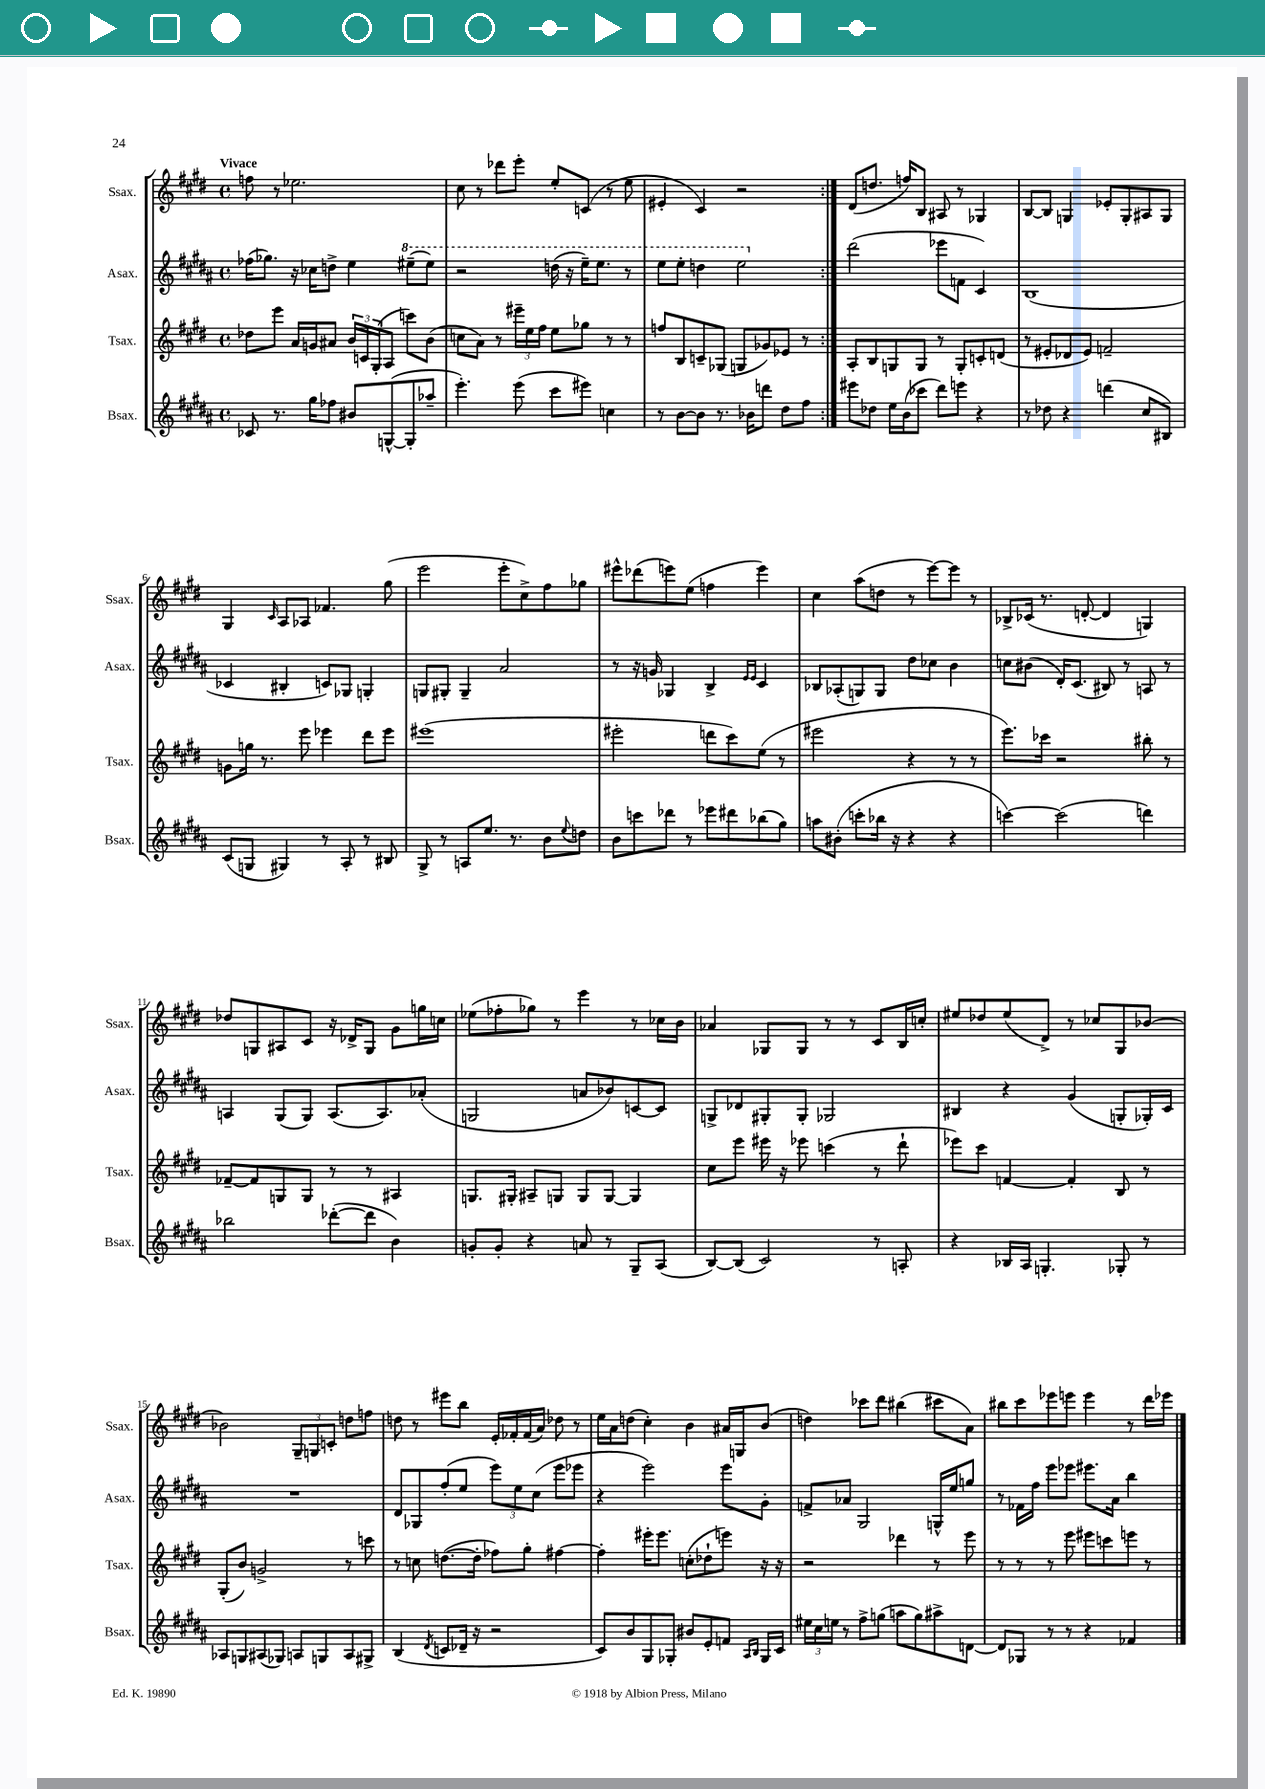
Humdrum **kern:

**kern	**kern	**kern	**kern
*staff4	*staff3	*staff2	*staff1
*clefG2	*clefG2	*clefG2	*clefG2
*k[f#c#g#d#a#]	*k[f#c#g#d#]	*k[f#c#g#d#a#]	*k[f#c#g#d#]
*M4/4	*M4/4	*M4/4	*M4/4
*met(c)	*met(c)	*met(c)	*met(c)
8c-/	8dd-\L	(16ff-\LK	8ff\
.	.	8.gg-\J)	.
8.r	8eee\J	.	8r
.	16a/LL	16r	2.ee-\
16gg#\LK	16g/J	16cc-\LK	.
8ff-\J	8a#/J	8dd^\J	.
8b#/L	24b/LL	4ee\	.
.	24c/	.	.
.	(24G#'/J	.	.
([8G^^/	8A/J	.	.
8G'/]	8ccc\L)	(8eee#~\L	.
8aa-~/J	(8b\J	8eee#\J)	.
=	=	=	=
4.eee'\)	8cc\L	2r	8cc#\
.	8a\J)	.	8r
.	8r	.	8ddd-\L
(8eee\	24eee#~\LL	.	8eee'\J
.	24ee\	.	.
.	24ff#\JJ	.	.
8ccc#\L	8ee\L	(16ddd\	8ee'/L
.	.	16r	.
8eee#\J)	8gg-\J	16eee~\LK)	(8c/J
.	.	8.eee\J	.
4cc\	8r	.	8r
.	8r	8r	8ee\
=	=	=	=
8r	8ff/L	8eee\L	4e#'/
[8b\L	8B/	8eee'\J	.
8b\]J	8c~/	4ddd\	4c#/)
8.r	(8G-/J	.	.
.	8G/L	2eee\	2r
16b-\LK	.	.	.
8ddd\J	8g-/)	.	.
8dd#\L	8e-/J	.	.
8ff#\J	8r	.	.
=:|!	=:|!	=:|!	=:|!
8eee#\L	8A'/L	(2ddd#\	(8d#/L
8dd-\J	8B/	.	8.dd/J
16ee\LL	8G/	.	.
(16b\J	.	.	16ff/LK)
8ccc-\J	8G/J	.	8B/J
8ddd#\L)	8r	8eee-\L	8A#/
8eee\J	8G'/L	8f\J	8r
4r	8c'/	4c#/)	4G-/
.	(8d/J	.	.
=	=	=	=
8r	8r	(1B	[8B/L
8dd-\	8e#'/L	.	8B/]J
4r	8d-/	.	4G/
.	8e#/J)	.	.
(4ddd\	2f~/	.	8e-'/L
.	.	.	8G'/
8cc#/L	.	.	8A#/
8B#/J)	.	.	8G/J
=	=	=	=
(8c#/L	8g\L	4c-/	4G#/
8G/J	16gg\Jk	.	.
.	8.r	.	.
.	.	.	16qqc#/
4G#/)	.	4B#'/	8A/L
.	8eee\	.	8A-/J
8r	4eee-\	8c/L)	4.f-/
8A#'/	.	8G-/J	.
8r	8ddd#\L	4G'/	.
8B#/	8eee-\J	.	(8gg#\
=	=	=	=
8G#^/	(1eee#	8G/L	2eee\
8r	.	8G#'/J	.
8A/L	.	4G#~/	.
8.ee/J	.	.	.
.	.	2a#/	8eee'\L
8.r	.	.	.
.	.	.	8cc#^\)
8b\L	.	.	8ff#\
8qqee/	.	.	.
8dd\J	.	.	8gg-\J
=	=	=	=
8b\L	2eee#'\	8r	8eee#^^\L
8ccc\	.	16r	(8ddd-\
.	.	16g/	.
8ddd-\J	.	4G-/	8eee\)
8r	.	.	(8ee\J
8eee-\L	8ddd\L	4B^/	4ff\
8ddd#\	8ccc#\)	.	.
.	.	16qqe/LL	.
.	.	16qqe/JJ	.
(8bb-\	(8ee\J	4c#/	4eee\)
8gg#\J)	8r	.	.
=	=	=	=
8aa\L	2eee#\	8B-/L	4cc#\
(8b#'\J	.	(8A-'/	.
8ccc'\L	.	8G/)	(8aa\L
16bb-\Jk	.	8G/J	8dd\J
16r	.	.	.
4r	4r	8dd#\L	8r
.	.	8cc-\J	[8eee\L)
4r	8r	4b\	8eee\]J
.	8r	.	8r
=	=	=	=
[4ccc\)	8.eee\L)	8cc\L	8B-^/L
.	.	(8b#\J	(16c-/Jk
.	16ccc-\Jk	.	8.r
(2ccc\]	2r	16d#'/LK)	.
.	.	(8.c#/J	.
.	.	.	[8d'/
.	.	8B#/)	4d/]
.	.	8r	.
4ddd\)	8bb#'\	8A/	4G/)
.	8r	8r	.
=	=	=	=
2bb-\	[8f-~/L	4A/	8dd-/L
.	8f-/]	.	8G/
.	8G/	(8G#/L	8A#/
.	8G/J	8G#/J)	8c#/J
([8ddd-'\L	8r	(8.A/L	16r
.	.	.	16d-^/LK
8ddd-\]J	8r	.	8G/J
.	.	8.A/)	.
4b\)	4A#/	.	8g#\L
.	.	(8a-'/J	16gg\L
.	.	.	16cc\JJ
=	=	=	=
8g'/L	8.G/L	2G/	(8ee-\L
8g'/J	.	.	8ff-'\
.	16G#'/Jk	.	.
4r	8A#~/L	.	8gg-\J)
.	8G/J	.	8r
8a/	8G/L	8a/L	4eee\
8r	[8G/J	8b-/)	.
8G#~/L	4G/]	[8c/	8r
(8A#/J	.	8c/]J	16cc-\LL
.	.	.	16b\JJ
=	=	=	=
[8B/L)	8cc#\L	8G^/L	4a-/
(8B/]J	8eee\J	8d-/	.
2c#/)	16eee#\	8G#'/	8G-/L
.	16r	.	.
.	8eee-\	8G#'/J	8G-/J
.	(4ccc\	2G-/	8r
.	.	.	8r
8r	8r	.	8c#/L
8A'/	8ddd#`\	.	16B/L
.	.	.	16cc'/JJ
=	=	=	=
4r	8eee-\L)	4B#/	8ee#/L
.	8ccc#\J	.	8dd-/
16B-/LL	[4f/	4r	(8ee#/
16A#/JJ	.	.	.
4.G'/	.	.	8d#^/J)
.	4f'/]	(4g#/	8r
.	.	.	8cc-/L
8G-'/	8B/	8G'/L	8G#/
8r	8r	16G-'/L)	[8b-/J
.	.	16c#/JJ	.
=	=	=	=
8A-/L	(8G#'/L	1r	2b-\]
8G/	8b/J)	.	.
(8A#/	2g^/	.	.
8G-/J)	.	.	.
8A/L	.	.	12G#~/L
.	.	.	12G/
8G/	.	.	.
.	.	.	12c'/J
8A/	8r	.	8dd\L
8G#^/J	8ccc\	.	8ff\J
=	=	=	=
(4B/	8r	8d#/L	8dd\
.	8cc\	8G-/	8r
8qd#/	.	.	.
8c/L	([8.dd\L	(8ff#'/	8eee#\L
16d-~/Jk	.	8ee/J	8bb\J
16r	16dd'\]Jk	.	.
2r	8ff-\L)	12eee\L)	16e'/LL
.	.	.	16f-'/
.	.	12ee\	.
.	8gg#'\J	.	(16f-/
.	.	(12cc#\J	.
.	.	.	16a/JJ)
.	[4ff#\	8eee\L	8dd-\
.	.	8eee-\J	8r
=	=	=	=
8c#/L)	4ff#'\]	4r	16ee\LL
.	.	.	16a\J
8b/	.	.	(8dd\J
8G#/	16eee#'\LK	2eee\)	4cc#'\)
.	8.eee#\J	.	.
8G-'/J	.	.	.
8b#/L	(8cc'\L	.	4b\
8e'/	8dd-`\	.	.
8f/J	8eee\J)	8eee\L	16a#/LL
.	.	.	16G/J
16qqA#/LL	.	.	.
16qqB/JJ	.	.	.
16G-/LL	16r	8g#'\J	(8b/J
16c#/JJ	16r	.	.
=	=	=	=
24ee#\LL	2r	8f^/L	4dd\)
24cc#\	.	.	.
24ee\JJ	.	.	.
8r	.	8a-/J	.
8ff#^\L	.	2G#/	8ccc-\L
(8gg\J	.	.	8ddd#\J
8aa\L	4ddd-\	.	(4bb#\
8gg\)	.	.	.
8aa#^\	8r	16G^^/LL	8ccc#\L
.	.	16ee/J	.
[8d\J	8eee\	8gg/J	8a\J)
=	=	=	=
8d/]L	8r	8r	8bb#\L
8G-/J	8r	16f-\LL	8ccc#\
.	.	16ff#\JJ	.
8r	8r	8eee\L	8eee-\
8r	8eee\	8eee-\J	8eee\J
4r	8eee#\L	8.eee#\L	4eee\
.	8ccc\	.	.
.	.	16a#\Jk	.
4f-/	8eee\J	4bb\	8r
.	8r	.	16ddd#\LL
.	.	.	16eee-\JJ
==	==	==	==
*-	*-	*-	*-
